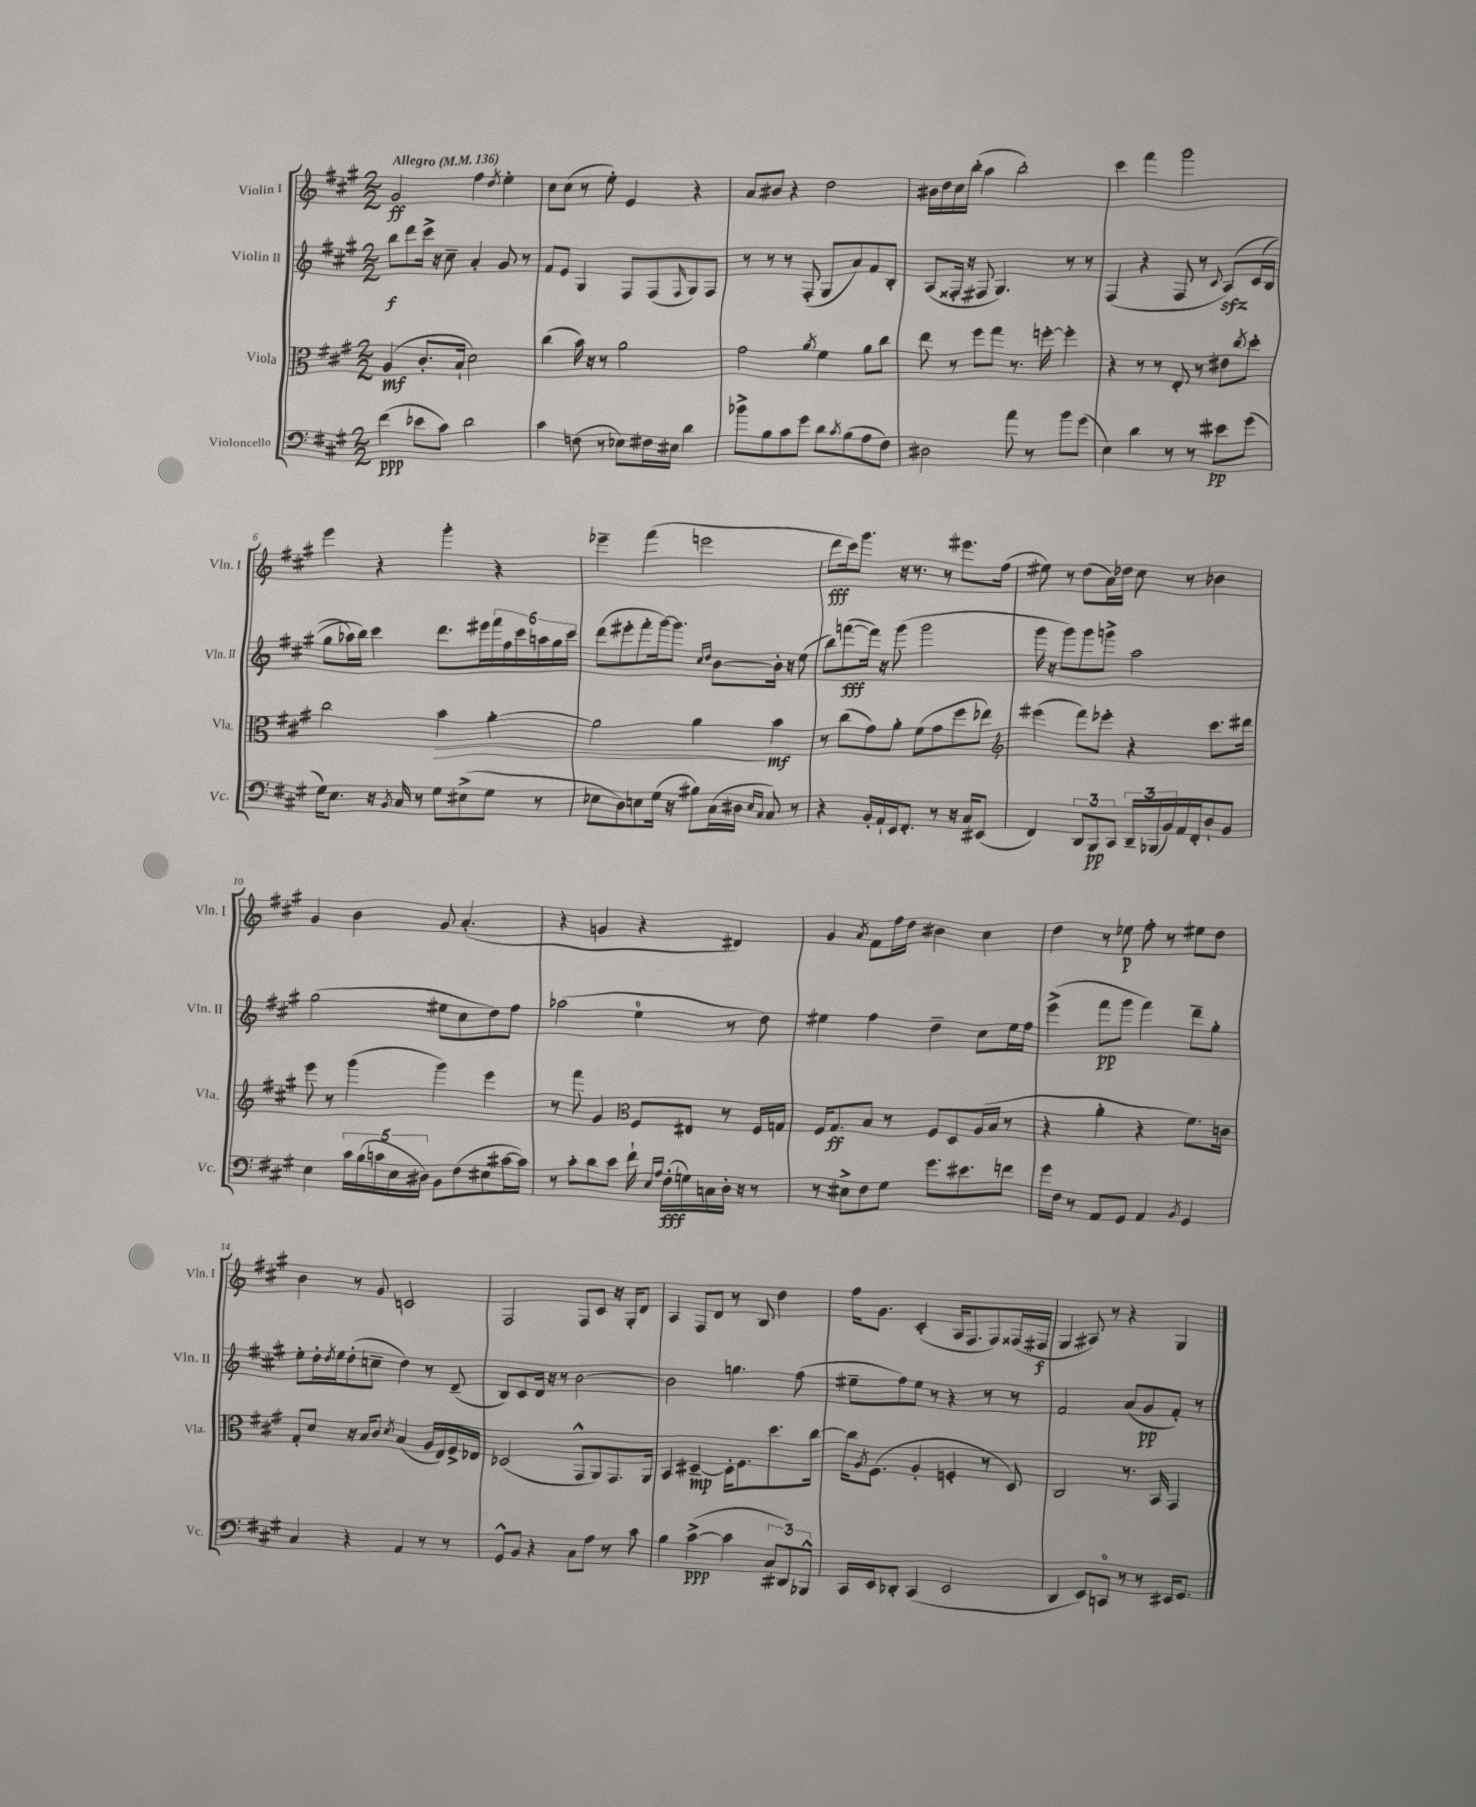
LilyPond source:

<<
\new StaffGroup <<
\new Staff = "s0" \with { instrumentName = "Violin I" shortInstrumentName = "Vln. I" } {
    \clef treble \key a \major \numericTimeSignature \time 2/2 \tempo "Allegro" 4 = 136
    gis'2\ff fis''4 \acciaccatura { d''8 } e''4-. |
    cis''8 cis''8( r8 e''8-.) e'4 r4 |
    a'8 bis'8 r4 d''2 |
    bis'16 d''16 cis''16 b''16-.( a''4 b''2-.) |
    cis'''4 fis'''4 gis'''2 |
    e'''4 r4 gis'''4-. r4 |
    ees'''4-- fis'''4( e'''2 |
    d'''8\fff cis'''16) gis'''8. r16 r8. r8 eis'''8. fis''16( |
    eis''8) r8 d''8( a'16) des''16 cis''8 r8 bes'4 |
    gis'4 b'4 gis'8 a'4.-.( |
    r4 g'4 r4 dis'4) |
    gis'4 \acciaccatura { a'8 } fis'8 fis''16 d''16 bis'4 cis''4 |
    d''4 r8 ees''8\p fis''8-. r8 eis''8 d''8 |
    b'4 r8 gis'8 c'2 |
    fis2 fis8 cis'8 r16 gis16-. d'8 |
    a4 fis8 d'8 r8 b8 d''4 |
    fis''16 gis'8. cis'4-.( a16 fis8. fis8) fisis16( fis16\f |
    gis4 ais8) r8 r4 gis4 \bar "|." |
}
\new Staff = "s1" \with { instrumentName = "Violin II" shortInstrumentName = "Vln. II" } {
    \clef treble \key a \major \numericTimeSignature \time 2/2
    b''8\f d'''8 cis'''16-> r16 cis''8-- a'4-. gis'8 r8 |
    fis'8 e'8 gis4 fis8 fis8( \grace { fis16 } gis8) fis8 |
    r8 r8 r8 fis8-.( gis8 a'8) fis'8 b8-. |
    a8( fisis16-. r16 fis8 gis4.) r8 r8 |
    fis4( r4 fis8 r8 \appoggiatura { cis'8 } a8\sfz)\( cis'16( b16 |
    gis''8 aes''16) b''16\) cis'''4 d'''8. eis'''16 \tuplet 6/4 { fis'''16 fis''16 cis'''16 a''16 gis''16 cis'''16 } |
    d'''8( eis'''8-. fis'''8-. gis'''16~) gis'''8. \grace { cis''16 d''16 } b'8~ b'16-. r16 e''8( |
    b''8) f'''8~\fff( f'''16) r16 gis'''8( gis'''2 |
    gis'''16 r16 gis'''8) gis'''8 g'''8-> a''2 |
    gis''2( eis''8 cis''8 d''8) fis''8 |
    aes''2( e''4-0 r8 d''8) |
    eis''4 fis''4 d''4-- cis''8 eis''16 fis''16 |
    e'''4->( fis'''8\pp gis'''8 fis'''4) d'''8-- gis''8-. |
    e''8-. d''16-. \acciaccatura { d''8 } e''16 d''8-.( c''8-- d''4) r8 d'8--( |
    b8) cis'8 d'16 r16 r8 b'2~ |
    b'2 g''4. fis''8( |
    eis''8-- fis''8) eis''8 r8 r4 r8 r8 |
    fis'2 a'8( gis'8\pp fis'8-.) r8 \bar "|." |
}
\new Staff = "s2" \with { instrumentName = "Viola" shortInstrumentName = "Vla." } {
    \clef alto \key a \major \numericTimeSignature \time 2/2
    a4\mf( cis'8.-. b16-! d'2) |
    cis''4( b'16) r16 r8 a'2 |
    gis'2 \acciaccatura { a'8 } fis'4 a'8 cis''8 |
    e''8 r8 fis''8 gis''8 r8. f''16~-. f''4-. |
    r4 r8 r8 e8-. r8 eis'8 \acciaccatura { cis''8 } d''8-. |
    cis''2 b'4\> a'4~-. |
    a'2 a'4\! b'4\mf |
    r8 cis''8( gis'8) a'8-. fis'8( gis'8 fis''8 ees''8) |
    \clef treble eis'''4( fis'''8) ees'''8-. r4 cis'''8. dis'''16 |
    e'''8 r8 gis'''4( gis'''4) e'''4 |
    r8 fis'''8 gis'4 \clef alto fis8 eis8 r8 fis16 g16 |
    fis16 gis8.\ff b8 r8 fis8 d8 a16( b16 r8 |
    r4 a'4-. r4 fis'8.) c'16 |
    gis8-. d'8 r16 b16 cis'8 \acciaccatura { d'8 } b4( a16 e16) fis16-> ees16 |
    des2( gis,8-^ a,8) gis,8. a,16 |
    b,4 dis4~--\mp dis16-. fis8. d''8. cis''16~ |
    cis''16 \acciaccatura { a8 } fis8.( a4-. f4-. r8 d8) |
    cis2 r8. b,16 gis,4 \bar "|." |
}
\new Staff = "s3" \with { instrumentName = "Violoncello" shortInstrumentName = "Vc." } {
    \clef bass \key a \major \numericTimeSignature \time 2/2
    fis'4\ppp( ees'8 cis'8) d'2 |
    cis'4 f8( r8 ees8) fis16 eis16 d'4 |
    bes'8-> b8 cis'8 gis'8 d'8 \acciaccatura { cis'8 } b8( a8 fis8) |
    dis2 a'8 r8 b'8 gis'8( |
    e4) d'4 r8 r8 eis'8\pp gis'8( |
    gis16) e8. r16 \acciaccatura { b,8 } cis16 r8 gis8 eis8->( gis8 r8 |
    ees8 d8) e8 gis16( r16 bis8) cis16( dis16 \grace { e16 cis16 } cis8) r8 |
    r4 b,16-. a,16-! e,16 fis,8.-. r8 r16 cis16 eis,8( |
    fis,4) \tuplet 3/2 { d,8 b,,8\pp cis,8 } \tuplet 3/2 { d,16-- bes,,16( b,16) } a,16 fis,16-. d8-! b,8 |
    e4 \tuplet 5/4 { cis'16 b16( c'16 e16 dis16) } b,8 fis8( eis8 cis'16~ cis'16) |
    r8 cis'8-. d'8 e'8 fis'16-! \grace { e16 a16 } fis16-.\fff( g16) c16 d16-. r16 r8 |
    r8 eis8-> fis8 gis8 gis'8. eis'8. f'8 |
    gis'16 fis16 r8 a,8 gis,8 a,4 \acciaccatura { b,8 } gis,4 |
    cis4 r4 a,4 r8 r8 |
    gis,8-^ b,8 r4 cis8 a8 r8 cis'8 |
    b4 cis'4~->\ppp( cis'4 \tuplet 3/2 { cis8 dis,8) bes,,8-^ } |
    cis,16 e,16 des,8-. cis,4( e,2 |
    d,4 e,8) c,8-0 r8 r8 eis,16 gis,8. \bar "|." |
}
>>
>>
